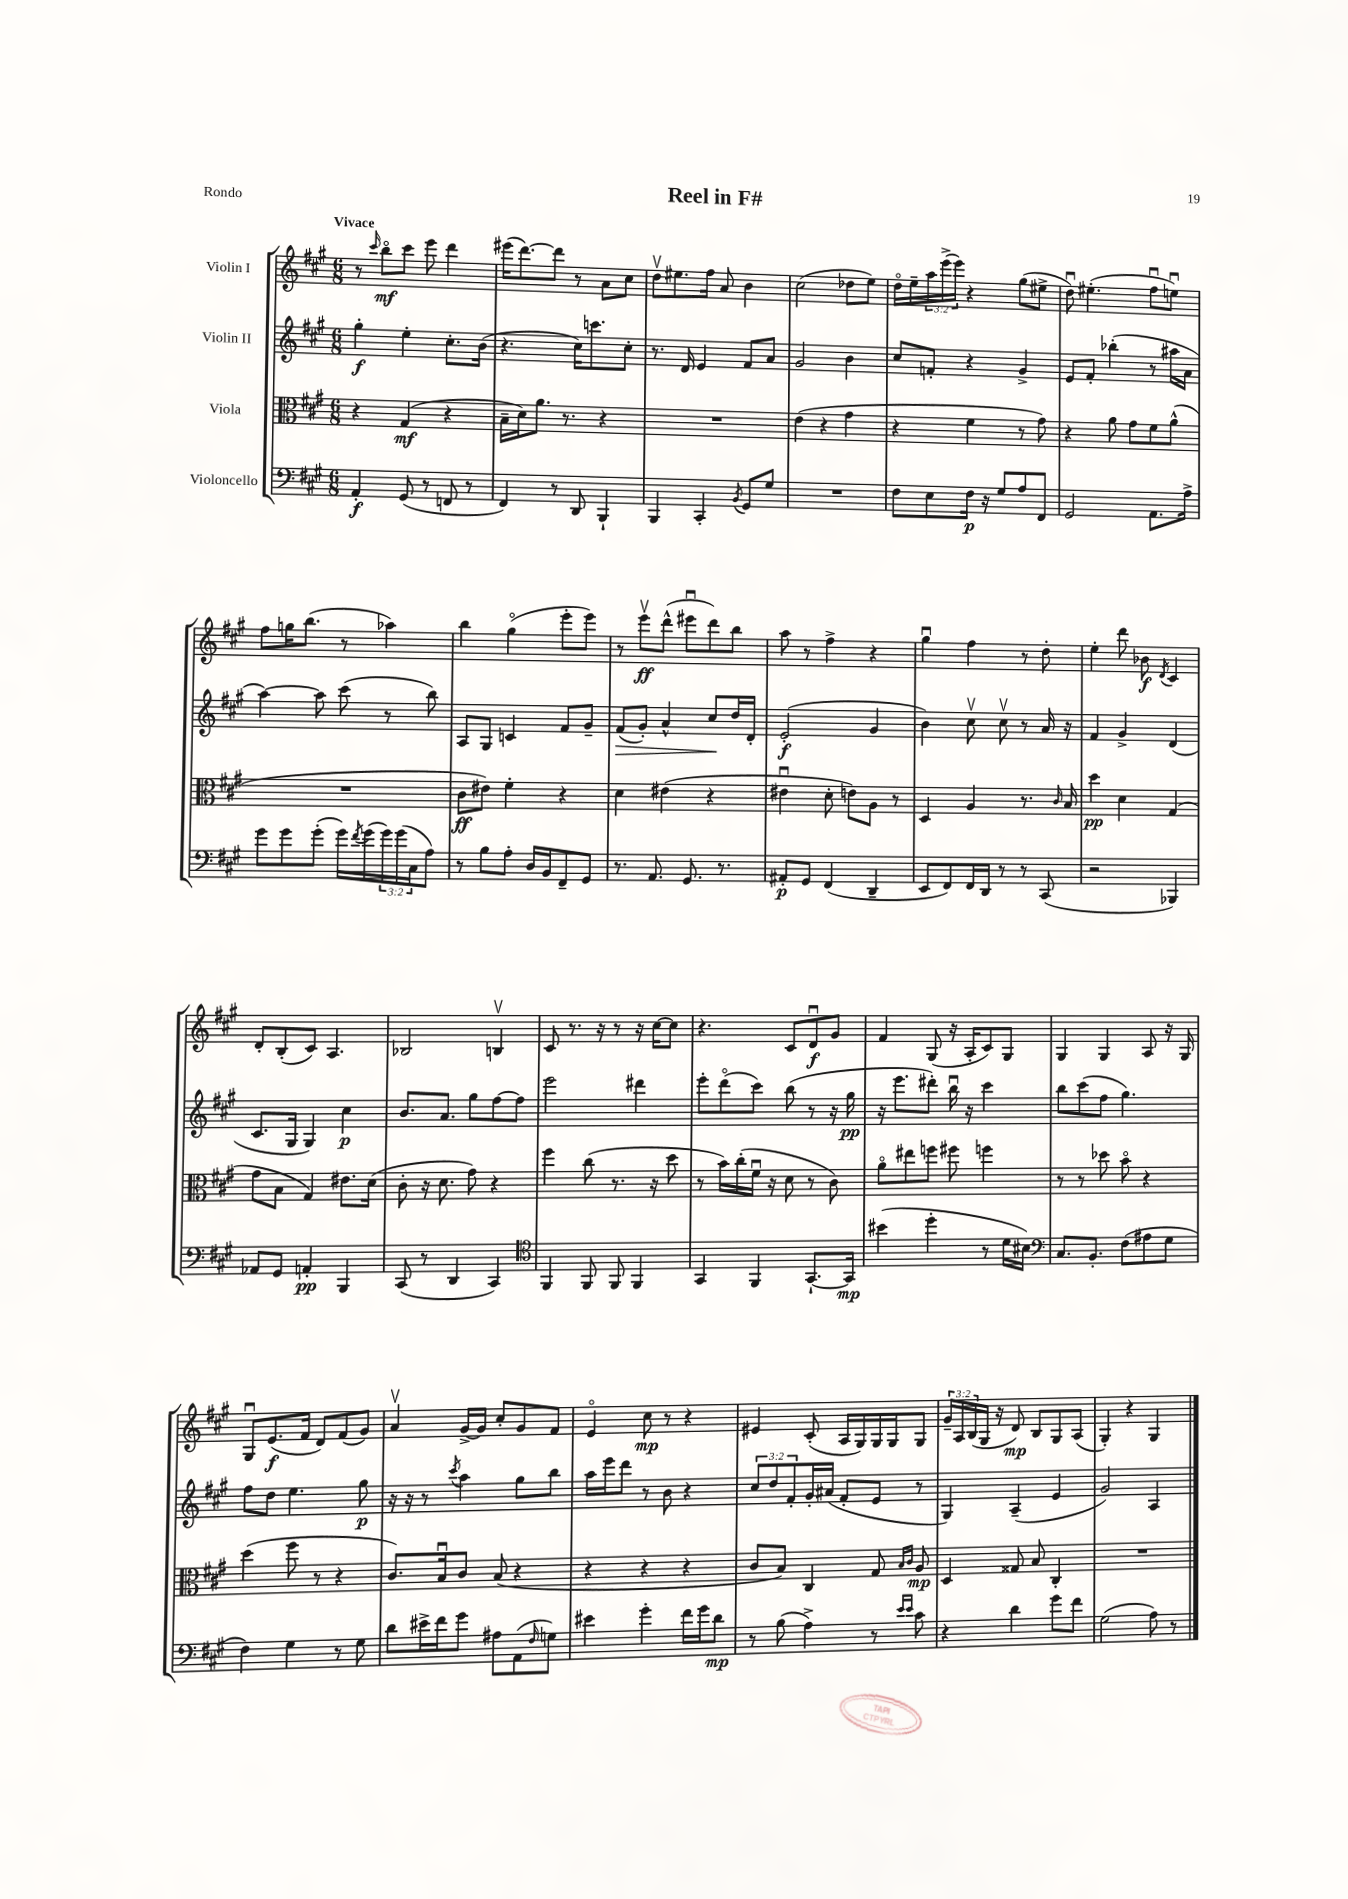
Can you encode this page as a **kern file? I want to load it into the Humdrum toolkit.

**kern	**dynam	**kern	**dynam	**kern	**dynam	**kern	**dynam
*part4	*part4	*part3	*part3	*part2	*part2	*part1	*part1
*staff4	*staff4	*staff3	*staff3	*staff2	*staff2	*staff1	*staff1
*I"Violoncello	*	*I"Viola	*	*I"Violin II	*	*I"Violin I	*
*clefF4	*	*clefC3	*	*clefG2	*	*clefG2	*
*k[f#c#g#]	*	*k[f#c#g#]	*	*k[f#c#g#]	*	*k[f#c#g#]	*
*M6/8	*	*M6/8	*	*M6/8	*	*M6/8	*
=1	=1	=1	=1	=1	=1	=1	=1
!	!	!	!	!	!	!LO:TX:a:B:t=Vivace	!
4AA'/	f	4r	.	4gg#'\	f	8r	.
.	.	.	.	.	.	16qqccc#/	.
.	.	.	.	.	.	8bb\L	mf
(8GG#/	.	(4G#/	mf	4ee'\	.	8ccc#\J	.
8r	.	.	.	.	.	8eee\	.
8FFn/	.	4r	.	8.cc#'\L	.	4ddd\	.
8r	.	.	.	.	.	.	.
.	.	.	.	(16b\Jk	.	.	.
=2	=2	=2	=2	=2	=2	=2	=2
4FF#/)	.	16B~\LL	.	4.r	.	(16eee#X\KL	.
.	.	16d\J)	.	.	.	[8.ddd\)	.
.	.	8.a\J	.	.	.	.	.
8r	.	.	.	.	.	8ddd\J]	.
.	.	8.r	.	.	.	.	.
8DD/	.	.	.	16cc#\KL)	.	8r	.
.	.	.	.	8.cccn\	.	.	.
4BBB`/	.	4r	.	.	.	8a\L	.
.	.	.	.	8cc#'\J	.	8cc#\J	.
=3	=3	=3	=3	=3	=3	=3	=3
4BBB/	.	2.r	.	8.r	.	8ddv\L	.
.	.	.	.	.	.	8.ee#X\	.
.	.	.	.	16d/	.	.	.
4CC#'/	.	.	.	4e/	.	.	.
.	.	.	.	.	.	16ff#\Jk	.
.	.	.	.	.	.	8a/	.
8qBB/	.	.	.	.	.	.	.
8GG#/L	.	.	.	8f#/L	.	4b\	.
8G#/J	.	.	.	8a/J	.	.	.
=4	=4	=4	=4	=4	=4	=4	=4
2.r	.	(4e\	.	2g#/	.	(2cc#\	.
.	.	4r	.	.	.	.	.
.	.	4g#\	.	4b\	.	8dd-X\L	.
.	.	.	.	.	.	8ee\J)	.
=5	=5	=5	=5	=5	=5	=5	=5
8F#\L	.	4r	.	8cc#/L	.	16dd\LL	.
.	.	.	.	.	.	16ee~\	.
8E\	.	.	.	8fn'/J	.	24aa\	.
.	.	.	.	.	.	(24eee^\	.
.	.	.	.	.	.	24eee\JJ)	.
16F#\Jk	p	4f#\	.	4r	.	4r	.
16r	.	.	.	.	.	.	.
8G#/L	.	.	.	.	.	.	.
8A/	.	8r	.	4g#^/	.	(8gg#\L	.
8FF#/J	.	8g#\)	.	.	.	8ee#X^\J	.
=6	=6	=6	=6	=6	=6	=6	=6
2GG#/	.	4r	.	8e/L	.	8ddu\)	.
.	.	.	.	8f#'/J	.	(4.ee#X'\	.
.	.	8a\	.	(4bb-X'\	.	.	.
.	.	8g#\L	.	.	.	.	.
8.AA\L	.	8f#\	.	8r	.	8ff#u\L	.
.	.	(8a^^\J	.	16aa#X\LL	.	8eenu\J)	.
16A^\Jk	.	.	.	16a\JJ	.	.	.
!!LO:LB:g=z
=7	=7	=7	=7	=7	=7	=7	=7
8g#\L	.	2.r	.	[4aa\)	.	8ff#\L	.
8g#\	.	.	.	.	.	16ggn\K	.
.	.	.	.	.	.	(8.bb\J	.
(8g#'\J	.	.	.	8aa\]	.	.	.
16g#\LL)	.	.	.	(8ccc#\	.	8r	.
8qf#/	.	.	.	.	.	.	.
(16g#\	.	.	.	.	.	.	.
24g#\)	.	.	.	8r	.	4aa-X\)	.
(24g#\	.	.	.	.	.	.	.
24C#\J	.	.	.	.	.	.	.
8A\J)	.	.	.	8bb\)	.	.	.
=8	=8	=8	=8	=8	=8	=8	=8
8r	.	8c#\L	ff	8A/L	.	4bb\	.
8B\L	.	8e#X\J)	.	8G#/J	.	.	.
8A'\J	.	4f#'\	.	4cn/	.	(4gg#\	.
16D/LL	.	.	.	.	.	.	.
16BB/J	.	.	.	.	.	.	.
8FF#~/	.	4r	.	8f#/L	.	8eee'\L	.
8GG#/J	.	.	.	8g#~/J	.	8eee\J)	.
=9	=9	=9	=9	=9	=9	=9	=9
!	!	!	!	!	!LO:HP:b	!	!
8.r	.	4d\	.	(8f#/L	>	8r	.
.	.	.	.	8g#'/J)	.	8eeev\L	ff
8.AA/	.	.	.	.	.	.	.
.	.	(4e#X\	.	4a^^/	.	(8ddd^^\J	.
8.GG#/	.	.	.	.	.	8eee#Xu\L	.
.	.	4r	.	8cc#/L	.	8ddd\)	.
8.r	.	.	.	.	.	.	.
.	.	.	.	16dd/L	]	8bb\J	.
.	.	.	.	16d'/JJ	.	.	.
=10	=10	=10	=10	=10	=10	=10	=10
8AA#X'/L	p	4e#Xu\	.	(2e'/	f	8aa\	.
8GG#/J	.	.	.	.	.	8r	.
(4FF#/	.	8d'\	.	.	.	4ff#^\	.
.	.	8en\L)	.	.	.	.	.
4DD~/	.	8A\J	.	4g#/	.	4r	.
.	.	8r	.	.	.	.	.
=11	=11	=11	=11	=11	=11	=11	=11
8EE/L	.	4D/	.	4b\)	.	4gg#u\	.
8FF#/)	.	.	.	.	.	.	.
16FF#/L	.	4A/	.	8cc#v\	.	4ff#\	.
16DD/JJ	.	.	.	.	.	.	.
8r	.	.	.	8cc#v\	.	.	.
8r	.	8.r	.	8r	.	8r	.
(8CC#/	.	.	.	16a/	.	8dd'\	.
.	.	16qqc#/	.	.	.	.	.
.	.	16B/	.	16r	.	.	.
=12	=12	=12	=12	=12	=12	=12	=12
2r	.	4dd\	pp	4f#/	.	4ee'\	.
.	.	4d\	.	4g#^/	.	8ddd\	.
.	.	.	.	.	.	8b-X\	f
.	.	.	.	.	.	8qd/	.
4BBB-X/)	.	(4G#/	.	(4d/	.	4c#/	.
!!LO:LB:g=z
=13	=13	=13	=13	=13	=13	=13	=13
8AA-X/L	.	8g#\L	.	8.c#/L	.	8d'/L	.
8GG#/J	.	8B\J	.	.	.	(8B'/	.
.	.	.	.	16G#/Jk	.	.	.
4AAn'/	pp	4G#/)	.	4G#/)	.	8c#/J)	.
.	.	.	.	.	.	4.A/	.
4BBB/	.	8.e#X\L	.	4cc#\	p	.	.
.	.	(16d\Jk	.	.	.	.	.
=14	=14	=14	=14	=14	=14	=14	=14
(8CC#/	.	8c#'\	.	8.b/L	.	2B-X/	.
8r	.	16r	.	.	.	.	.
.	.	8.d\	.	8.a/J	.	.	.
4DD/	.	.	.	.	.	.	.
.	.	8g#\)	.	8gg#\L	.	.	.
4CC#/)	.	4r	.	[8ff#\	.	4Bnv/	.
.	.	.	.	8ff#\J]	.	.	.
=15	=15	=15	=15	=15	=15	=15	=15
*clefC4	*	*	*	*	*	*	*
4FF#/	.	4ff#\	.	2eee\	.	8c#/	.
.	.	.	.	.	.	8.r	.
8FF#/	.	(8cc#\	.	.	.	.	.
.	.	.	.	.	.	16r	.
8FF#/	.	8.r	.	.	.	8r	.
4FF#/	.	.	.	4ddd#X\	.	16r	.
.	.	16r	.	.	.	[16cc#\KL	.
.	.	8dd\	.	.	.	8cc#\J]	.
=16	=16	=16	=16	=16	=16	=16	=16
4GG#/	.	8r	.	8eee'\L	.	4.r	.
.	.	16b\LL)	.	(8ddd\	.	.	.
.	.	(16cc#'\	.	.	.	.	.
4FF#/	.	16f#u\JJ	.	8ccc#\J)	.	.	.
.	.	16r	.	.	.	.	.
.	.	8d\	.	(8bb\	.	8c#/L	.
[8.GG#`/L	.	8r	.	8r	.	8du/	f
.	.	8c#\)	.	16r	.	8g#/J	.
16GG#/Jk]	mp	.	.	16gg#\	pp	.	.
=17	=17	=17	=17	=17	=17	=17	=17
(4b#X\	.	8a\L	.	16r	.	4f#/	.
.	.	.	.	8.eee\L	.	.	.
.	.	8ee#X\	.	.	.	.	.
4dd'\	.	8ffn\J	.	8ddd#X'\J)	.	(8G#/	.
.	.	8ff#X\	.	16bbu\	.	16r	.
.	.	.	.	16r	.	16A'/KL	.
8r	.	4ffn\	.	4ccc#\	.	8c#/)	.
16d\LL	.	.	.	.	.	8G#/J	.
16B#X\JJ)	.	.	.	.	.	.	.
=18	=18	=18	=18	=18	=18	=18	=18
*clefF4	*	*	*	*	*	*	*
8.C#/L	.	8r	.	8bb\L	.	4G#/	.
.	.	8r	.	(8ccc#\	.	.	.
8.BB'/J	.	.	.	.	.	.	.
.	.	8dd-X\	.	8ff#\J	.	4G#/	.
(8F#\L	.	8b\	.	4.gg#\)	.	.	.
8A#X\	.	4r	.	.	.	8A/	.
8G#\J	.	.	.	.	.	16r	.
.	.	.	.	.	.	16G#/	.
!!LO:LB:g=z
=19	=19	=19	=19	=19	=19	=19	=19
4F#\)	.	(4dd\	.	8ff#\L	.	8G#u/L	.
.	.	.	.	8dd\J	.	(8.e/	f
4G#\	.	8ff#\	.	4.ee\	.	.	.
.	.	.	.	.	.	16f#/Jk	.
.	.	8r	.	.	.	8d/L)	.
8r	.	4r	.	.	.	(8f#/	.
8G#\	.	.	.	8gg#\	p	8g#/J)	.
=20	=20	=20	=20	=20	=20	=20	=20
8d\L	.	8.c#/L)	.	16r	.	4av/	.
.	.	.	.	16r	.	.	.
16e#X^\L	.	.	.	8r	.	.	.
16f#\J	.	16Bu/k	.	.	.	.	.
.	.	.	.	8qccc#/	.	.	.
8g#\J	.	8c#/J	.	4aa\	.	[16g#^/LL	.
.	.	.	.	.	.	16g#/JJ]	.
8A#X\L	.	(8B/	.	.	.	8cc#'/L	.
(8AA\	.	4r	.	8gg#\L	.	8g#/	.
16qqF#/	.	.	.	.	.	.	.
8Gn\J)	.	.	.	8bb\J	.	8f#/J	.
=21	=21	=21	=21	=21	=21	=21	=21
4e#X\	.	4r	.	16aa\LL	.	4e/	.
.	.	.	.	16eee\J	.	.	.
.	.	.	.	8ddd\J	.	.	.
4g#'\	.	4r	.	8r	.	8cc#\	mp
.	.	.	.	8b\	.	8r	.
16f#\LL	.	4r	.	4r	.	4r	.
16g#\J	.	.	.	.	.	.	.
8d\J	mp	.	.	.	.	.	.
=22	=22	=22	=22	=22	=22	=22	=22
8r	.	8c#/L	.	12cc#/L	.	4e#X/	.
.	.	.	.	12dd/	.	.	.
(8B\	.	8B/J)	.	.	.	.	.
.	.	.	.	12f#'/	.	.	.
4A^\)	.	4C#/	.	16g#'/L	.	(8c#'/	.
.	.	.	.	(16a#X/JJ	.	.	.
.	.	.	.	8f#'/L	.	16A/LL	.
.	.	.	.	.	.	16G#/)	.
8r	.	8G#/	.	8e/J	.	16G#/	.
.	.	.	.	.	.	16G#/J	.
16qqe/LL	.	16qqB/LL	.	.	.	.	.
16qqe/JJ	.	16qqc#/JJ	.	.	.	.	.
8c#\	.	8A/	mp	8r	.	8G#/J	.
=23	=23	=23	=23	=23	=23	=23	=23
4r	.	4D/	.	4G#/)	.	24g#~/LL	.
.	.	.	.	.	.	24A/	.
.	.	.	.	.	.	(24B/	.
.	.	.	.	.	.	16G#/JJ	.
.	.	.	.	.	.	16r	.
4d\	.	8G##X/	.	(4A~/	.	8d/)	mp
.	.	8B/	.	.	.	8B/L	.
8g#\L	.	4C#'/	.	4e/	.	8G#/	.
8f#\J	.	.	.	.	.	(8A/J	.
=24	=24	=24	=24	=24	=24	=24	=24
(2G#\	.	2.r	.	2g#/)	.	4G#'/)	.
.	.	.	.	.	.	4r	.
8A\)	.	.	.	4A/	.	4G#/	.
8r	.	.	.	.	.	.	.
==	==	==	==	==	==	==	==
*-	*-	*-	*-	*-	*-	*-	*-
